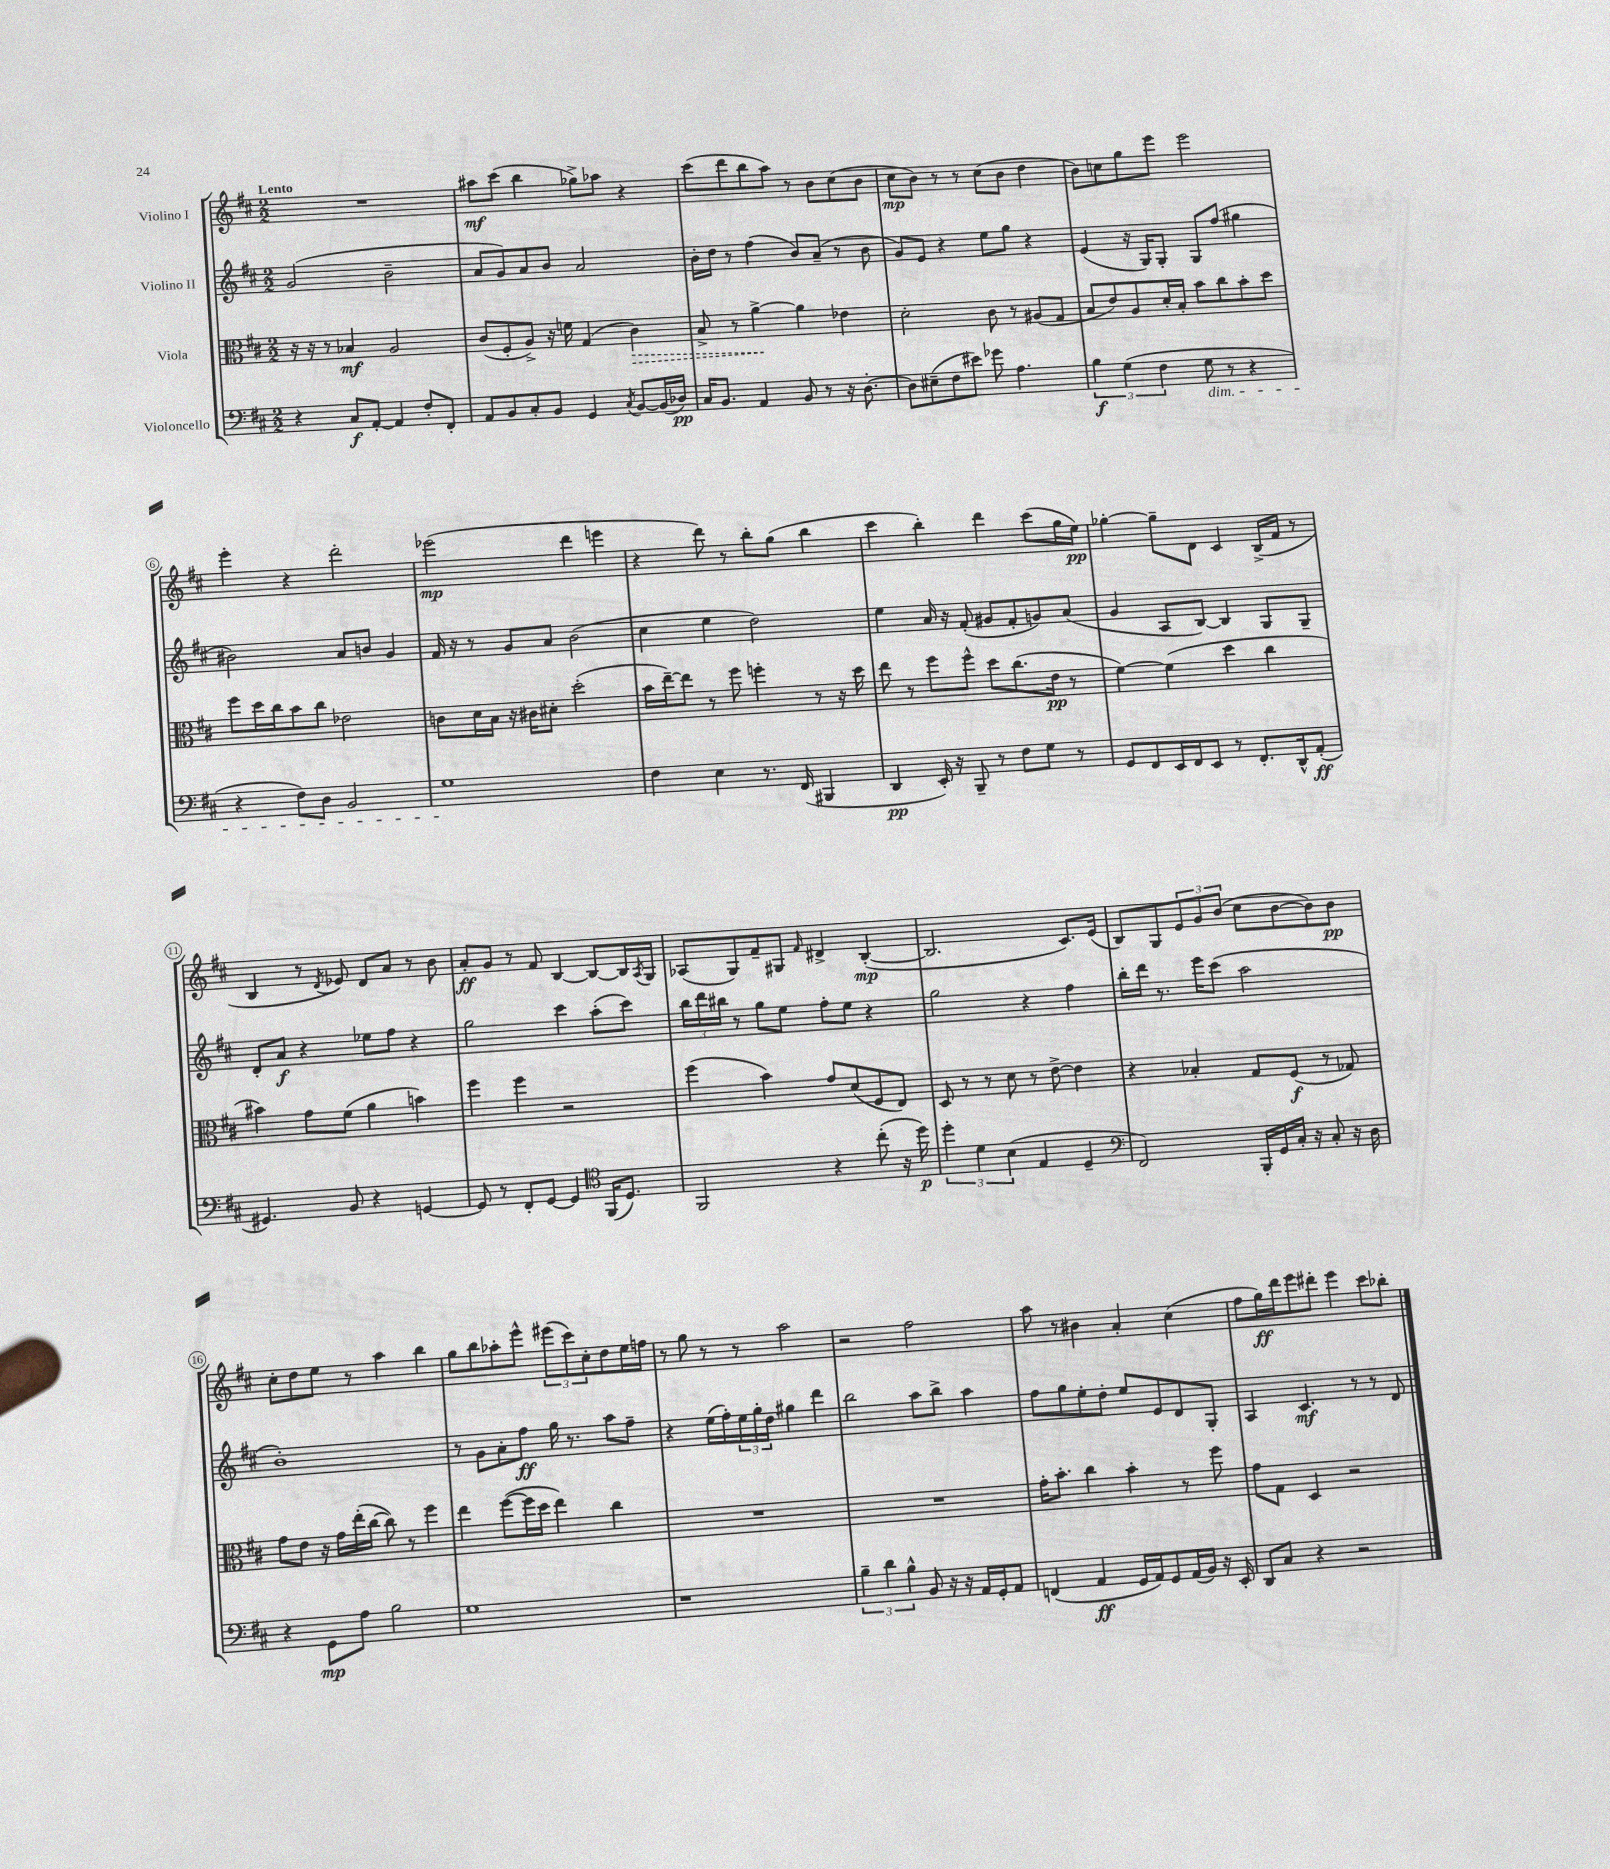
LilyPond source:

<<
\new StaffGroup <<
\new Staff = "s0" \with { instrumentName = "Violino I" } {
    \clef treble \key d \major \numericTimeSignature \time 2/2 \tempo "Lento"
    R1 |
    ais''8\mf cis'''8( b''4 ges''8->) aes''8 r4 |
    cis'''8( d'''8 b''8 a''8) r8 b'8 cis''8( b'8 |
    cis''8\mp b'8) r8 r8 cis''8( b'8 d''4 |
    b'8) c''8 g''8 e'''8 e'''2 |
    e'''4-. r4 d'''2-. |
    ees'''2\mp( d'''4 e'''4 |
    r4 d'''8) r8 b''8-. g''8( b''4 |
    cis'''4 b''4-.) d'''4 cis'''8( g''16 e''16\pp) |
    ges''4~-. ges''8-- d'8 cis'4 b16->( fis'16 r8 |
    b4 r8 \acciaccatura { d'8 } ees'8) d'8 a'8 r8 b'8 |
    a'8-.\ff g'8 r8 fis'8 b4~ b8~ b16 \acciaccatura { a8 } g16 |
    aes8( g8) fis'8-- gis8 \grace { fis'16 } dis'4-> b4~-.\mp( |
    b2. cis'8.) e'16( |
    b8) g8 \tuplet 3/2 { e'8 g'8 b'8( } cis''8 b'8~ b'8) b'8\pp |
    cis''8-. d''8 e''8 r8 a''4 b''4 |
    g''8 b''8 aes''8-. e'''8-^ \tuplet 3/2 { eis'''8( cis'''8) cis''8-. } d''8 e''16 f''16 |
    r8 g''8 r8 r8 a''2 |
    r2 fis''2 |
    a''8 r8 bis'4 a'4-. cis''4( |
    fis''8 g''16\ff) d'''16 e'''8 dis'''8-. e'''4 cis'''8 bes''8-. \bar "|." |
}
\new Staff = "s1" \with { instrumentName = "Violino II" } {
    \clef treble \key d \major \numericTimeSignature \time 2/2
    g'2( b'2-- |
    a'8 g'8) a'8 b'8 a'2 |
    b'16-. d''16 r8 fis''4( b'8) a'8--( r8 b'8 |
    g'8) e'8 r4 e''8 g''8 r4 |
    e'4( r16 g16) g8-. g8 fis''8( gis''4 |
    bis'2) a'8 b'8 g'4 |
    fis'16 r16 r8 g'8 a'8 b'2( |
    cis''4 e''4 d''2) |
    e''4 a'16 r16 fis'8-.( gis'8 fis'8-. g'8) a'8( |
    g'4 a8 b8~) b4 g8 g8-- |
    d'8-. a'8\f r4 ees''8 fis''8 r4 |
    g''2 cis'''4 a''8-.( cis'''8) |
    \tuplet 3/2 { b''16 d'''16 bis''16 } r8 g''8 e''8 fis''8-. e''8 r4 |
    g''2 r4 fis''4 |
    b''16-. d'''16 r8. e'''16 cis'''8( a''2 |
    b'1-.) |
    r8 g'8 a'8-. fis''8\ff g''16 r8. a''8 fis''8-- |
    r4 e''16( fis''16-.) \tuplet 3/2 { e''16 g''16-. d''16 } gis''4 d'''4 |
    b''2 a''8 b''8-> a''4 |
    fis''8 g''8 e''8-. d''8-. e''8 e'8 d'8 g8-. |
    a4 cis'4.\mf r8 r8 d'8 \bar "|." |
}
\new Staff = "s2" \with { instrumentName = "Viola" } {
    \clef alto \key d \major \numericTimeSignature \time 2/2
    r16 r16 r8 bes4\mf a2 |
    cis'8( fis8-. a8->) r16 f'16 g4( \once \override Hairpin.style = #'dashed-line cis'4\>) |
    b8-> r8 a'4~->\! a'4 ees'4 |
    d'2-. cis'8 r8 ais8( g8 |
    b8 e'8) a8 d'16-. b16-. b'8 cis''8 b'8-. d''8 |
    fis''8 d''16 cis''16 b'8 cis''8 ees'2 |
    c'8 d'16 b16 r16 cis'16 dis'8-. d''2-.( |
    b'16 e''16~--) e''8 r8 fis''8 f''4-. r8 r16 d''16 |
    e''8 r8 fis''8 fis''8-^ d''8 cis''8.( e'16\pp r8 |
    fis'4~) fis'4( d''4 cis''4 |
    bis'4) g'8 fis'8( a'4 b'4) |
    fis''4 fis''4 r2 |
    fis''4( b'4) g'8 d'8( fis8 e8) |
    d8 r8 r8 d'8 r8 e'8~-> e'4 |
    r4 bes4-. g8 fis8\f( r8 ges8) |
    g'8 e'8 r16 g'16 e''16-.( cis''16~ cis''8) r8 fis''4 |
    e''4 fis''8~( fis''16 d''16 e''4) cis''4 |
    R1 |
    R1 |
    g'16-. b'8.-. cis''4 b'4-. r8 fis''8 |
    g'8 g8 d4 r2 \bar "|." |
}
\new Staff = "s3" \with { instrumentName = "Violoncello" } {
    \clef bass \key d \major \numericTimeSignature \time 2/2
    r4 cis8\f a,8~-. a,4 fis8-. fis,8-. |
    a,8 b,8 cis8-. b,8 g,4 \acciaccatura { cis8 } b,8~ b,16( des16\pp) |
    cis16 b,8. a,4 b,8 r8 r16 d8.~-. |
    d8 eis8--( fis8 eis'8) ges'8 a4. |
    \tuplet 3/2 { b4\f g4( fis4 } g8\dim r8 r4 |
    r4 fis8) d8 b,2 |
    g1\! |
    fis4 e4 r8. fis,16( bis,,4 |
    d,4\pp e,16-.) r16 b,,8-- r8 fis8 g8 r8 |
    g,8 fis,8 e,16 fis,16 e,8 r8 fis,8.-. d,16-^ a,8-.\ff( |
    gis,4.) b,8 r4 g,4~ |
    g,8 r8 fis,8-. g,8~ g,4 \clef tenor fis,16( d8.) |
    fis,2 r4 cis''8-.( r16 d''16\p) |
    \tuplet 3/2 { d''4-. d'4 b4( } e4 d4-- |
    \clef bass fis,2) b,,16-. g,16 cis16-. r16 cis8-. r16 d16 |
    r4 g,8\mp a8 b2 |
    g1 |
    r1 |
    \tuplet 3/2 { b4-- d'4 b4-^ } b,8 r16 r16 a,16 g,16-. a,8 |
    f,4( a,4\ff g,16 a,16) g,8 a,16( b,16) r16 e,16-. |
    d,8 cis8 r4 r2 \bar "|." |
}
>>
>>
\layout { \context { \Score \override BarNumber.stencil = #(make-stencil-circler 0.1 0.3 ly:text-interface::print) } }
